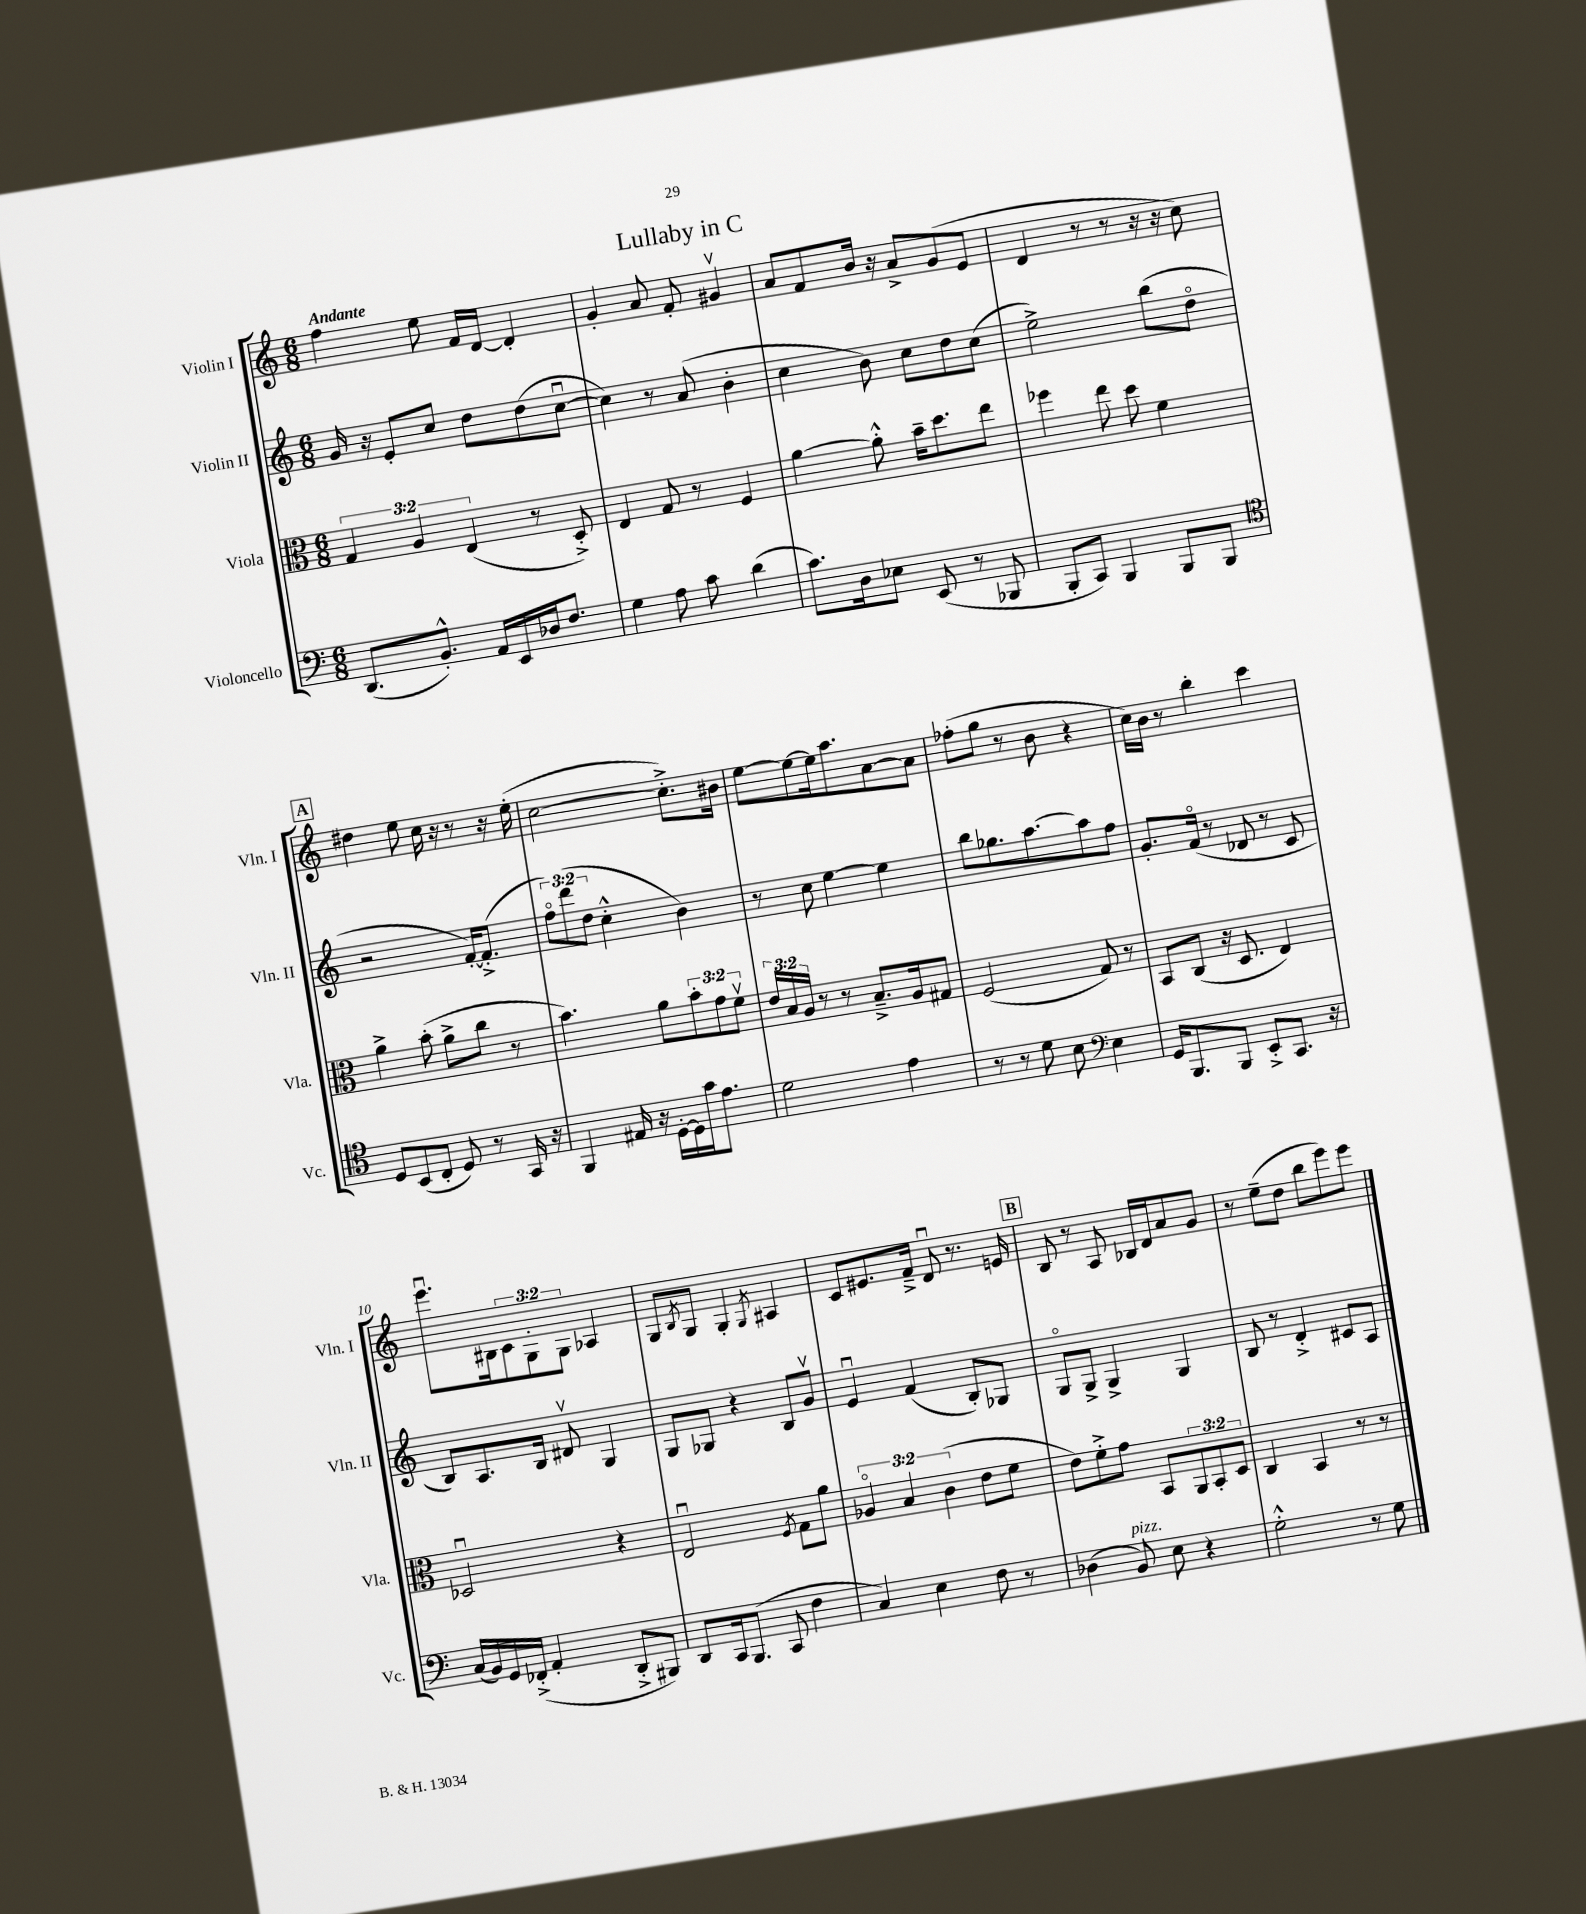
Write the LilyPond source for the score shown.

\header { title = "Lullaby in C" }
<<
\new StaffGroup <<
\new Staff = "s0" \with { instrumentName = "Violin I" shortInstrumentName = "Vln. I" } {
    \clef treble \key c \major \numericTimeSignature \time 6/8 \override Staff.TupletNumber.text = #tuplet-number::calc-fraction-text \tempo "Andante"
    f''4 e''8 f'16 d'16~ d'4-. |
    g'4-. a'8 f'8-. gis'4\upbow |
    a'8 f'8 b'16 r16 a'8-> g'8( e'8 |
    d'4 r8 r8 r16 r16 c''8) |
    \mark \markup { \box "A" } dis''4 e''8 c''16 r16 r8 r16 e''16-.( |
    c''2~ c''8.-.->) bis'16 |
    e''8~ e''8~ e''16 a''8. a'8~ a'8 |
    fes''8-.( g''8 r8 b'8 r4 |
    c''16) b'16 r8 b''4-. c'''4 |
    e'''8.\downbow bis16 \tuplet 3/2 { c'8 g8-. g8 } aes4 |
    g8 \acciaccatura { b8 } g8 g4-. \acciaccatura { g8 } ais4 |
    c'8 eis'8. f'16---> d'8\downbow r8. e'16 |
    \mark \markup { \box "B" } b8 r8 a8 bes16 d'16 a'8 g'8 |
    r8 e''8--( d''8 b''8 e'''8) e'''8 \bar "|." |
}
\new Staff = "s1" \with { instrumentName = "Violin II" shortInstrumentName = "Vln. II" } {
    \clef treble \key c \major \numericTimeSignature \time 6/8 \override Staff.TupletNumber.text = #tuplet-number::calc-fraction-text
    g'16 r16 e'8-. c''8 d''8 d''8( c''8~\downbow |
    c''4) r8 a'8( b'4-. |
    c''4 b'8) c''8 d''8 c''8( |
    e''2->) b''8( d''8\flageolet |
    \mark \markup { \box "A" } r2 f'16~-.) f'8.-.->( |
    \tuplet 3/2 { f''8\flageolet) d'''8( d''8 } c''4-.-^ b'4) |
    r8 c''8 e''4~ e''4 |
    b''8 ges''8. a''8.~ a''8 f''8 |
    g'8.-. f'16\flageolet( r8 des'8 r8 c'8 |
    b8) a8. b16 dis'8\upbow g4 |
    g8 ges8 r4 b8 g'8\upbow |
    e'4\downbow f'4( b8-.) ges8 |
    \mark \markup { \box "B" } g8\flageolet g8-> g4-> g4 |
    b8 r8 d'4-.-> cis'8 a8 \bar "|." |
}
\new Staff = "s2" \with { instrumentName = "Viola" shortInstrumentName = "Vla." } {
    \clef alto \key c \major \numericTimeSignature \time 6/8 \override Staff.TupletNumber.text = #tuplet-number::calc-fraction-text
    \tuplet 3/2 { g4 a4 e4( } r8 d8-.->) |
    e4 g8 r8 f4 |
    a'4~ a'8-.-^ b'16-- d''8. e''8 |
    fes''4 e''8 d''8 f'4 |
    \mark \markup { \box "A" } a'4-> b'8-.( a'8-> c''8 r8 |
    b'4.) a'8 \tuplet 3/2 { b'8-. g'8 f'8\upbow } |
    \tuplet 3/2 { e'16 b16 a16 } r8 r8 b8.---> a16 gis8 |
    f2( g8) r8 |
    b,8 c8( r16 d8. e4) |
    des2\downbow r4 |
    e2\downbow \acciaccatura { f8 } g8 a'8 |
    \tuplet 3/2 { aes4\flageolet b4 c'4( } e'8 f'8 |
    \mark \markup { \box "B" } e'8) f'8-.-> g'8 b,8 \tuplet 3/2 { a,8 b,8-. d8 } |
    c4 b,4 r8 r8 \bar "|." |
}
\new Staff = "s3" \with { instrumentName = "Violoncello" shortInstrumentName = "Vc." } {
    \clef bass \key c \major \numericTimeSignature \time 6/8
    d,8.( b,8.-.-^) a,16 e,16 des16 f8. |
    g4 a8 c'8 d'4( |
    c'8.) d16 ees8 e,8( r8 bes,,8 |
    b,,8-. c,8) b,,4 b,,8 b,,8 |
    \mark \markup { \box "A" } \clef tenor d8 b,8( c8-. d8) r8 g,16 r16 |
    f,4 eis16 r16 d16~-. d16 g'16 e'8. |
    d'2 e'4 |
    r8 r8 d'8 b8 \clef bass e4 |
    g,16 b,,8. b,,8 e,8-.-> c,8. r16 |
    c16( b,16) g,16 fes,16-.->( a,4-. d,8-.-> bis,,8) |
    d,8 c,16 b,,8.( c,8 f4 |
    c4) e4 f8 r8 |
    \mark \markup { \box "B" } des4( b,8^\markup { \italic "pizz." }) e8 r4 |
    g2-.-^ r8 g8 \bar "|." |
}
>>
>>
